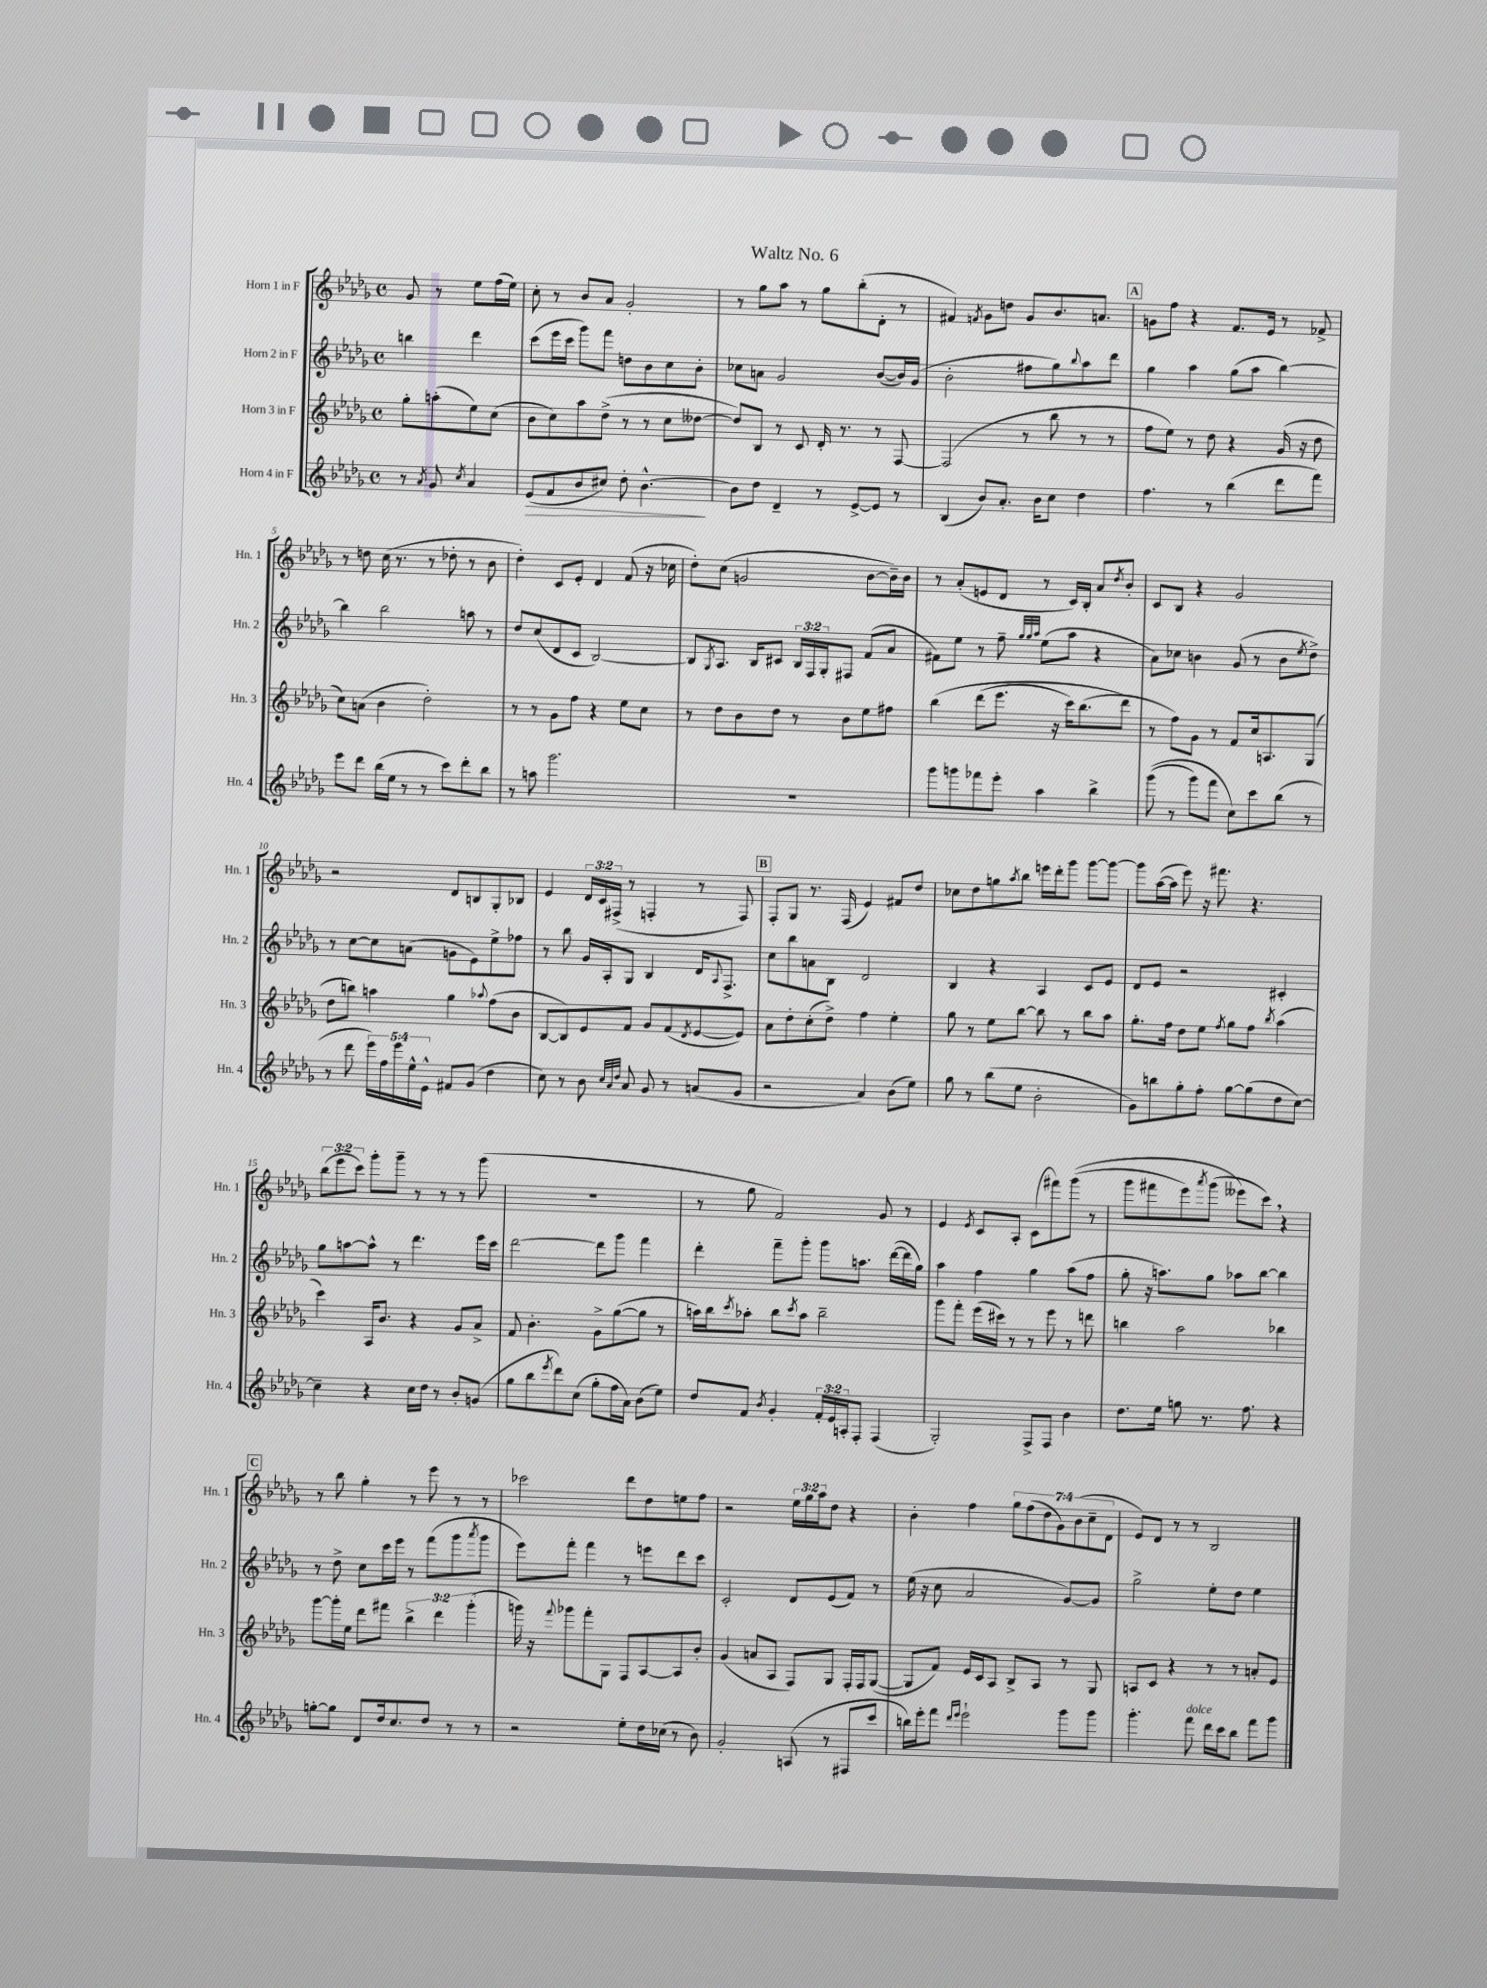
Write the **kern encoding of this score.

**kern	**dynam	**kern	**kern	**kern
*part4	*part4	*part3	*part2	*part1
*staff4	*staff4	*staff3	*staff2	*staff1
*I"Horn 4 in F	*	*I"Horn 3 in F	*I"Horn 2 in F	*I"Horn 1 in F
*I'Hn. 4	*	*I'Hn. 3	*I'Hn. 2	*I'Hn. 1
*clefG2	*	*clefG2	*clefG2	*clefG2
*k[b-e-a-d-g-]	*	*k[b-e-a-d-g-]	*k[b-e-a-d-g-]	*k[b-e-a-d-g-]
*M4/4	*	*M4/4	*M4/4	*M4/4
*met(c)	*	*met(c)	*met(c)	*met(c)
=	=	=	=	=
8r	.	8gg-'\L	4bbn\	8g-/
8qa-/	.	.	.	.
8g-/	.	(8aan'\	.	8r
8qcc/	.	.	.	.
4a-/	.	8ee-\)	4ddd-\	8ee-\L
.	.	(8cc\J	.	(16ff\L
.	.	.	.	16ee-\JJ)
=1	=1	=1	=1	=1
!	!LO:HP:b	!	!	!
(8e-/L	>	8b-\L	(8ccc\L	8cc'\
8f/	.	8cc\)	16eee-\L	8r
.	.	.	16ccc\JJ	.
8b-/	.	8aa-\	8ggg-\L)	8b-/L
8cc#X/J)	.	(8dd-^\J	8fff\J	8a-/J
8dd-'\	.	8r	8ddn\L	2g-'/
[4.b-^^\	.	8r	8b-\	.
.	.	8cc\L	8cc\	.
.	.	[8dd--X\J	8b-'\J	.
.	]	.	.	.
=2	=2	=2	=2	=2
8b-\L]	.	8dd--/L])	8cc-X\L	8r
8dd-\J	.	8B-/J	8an\J	8gg-\L
4d-~/	.	8r	2g-/	8aa-\J
.	.	8c/	.	8r
8r	.	16d-'/	.	8gg-\L
.	.	8.r	.	.
[8e-^/L	.	.	.	(8bb-'\
8e-/J]	.	8r	([8b-/L	8d-'\J
8r	.	[8F/	16b-/L])	8r
.	.	.	(16g-/JJ	.
=3	=3	=3	=3	=3
(4B-/	.	(2F/]	2b-'\	4f#X/)
.	.	.	.	8qfn/
8b-/L)	.	.	.	8g-\L
8.a-'/J	.	.	.	8ddn\J
.	.	8r	8ff#X\L	8g-/L
16b-\KL	.	.	.	.
8cc\J	.	8bb-\	8gg-\)	8.b-/
.	.	.	8qqbb-/	.
4dd-\	.	8r	8aa-\	.
.	.	.	.	8.an/J
.	.	8r	8ddd-\J	.
!!LO:REH:place=s1:t=A
=4	=4	=4	=4	=4
4.ff\	.	8ff\L	4gg-\	8gn\L
.	.	8ee-\J)	.	8ff\J
.	.	8r	4aa-\	4r
8r	.	8dd-\	.	.
(4bb-\	.	4r	(8gg-\L	8.f/L
.	.	.	8aa-\J	.
.	.	.	.	16e-/Jk
8ddd-\L	.	(16g-/	[4bb-\)	8r
.	.	16r	.	.
8fff\J)	.	8dd-\	.	8f-X^/
!!LO:LB:g=z
=5	=5	=5	=5	=5
8eee-\L	.	8cc\L)	4bb-\]	8r
8ddd-\J	.	(8an\J	.	8ddn\
(16bb-\LL	.	4b-\	2bb-\	(16cc\
16ee-\JJ	.	.	.	8.r
8r	.	.	.	.
8r	.	2dd-'\)	.	8r
8ccc\L)	.	.	.	8dd-X'\
8ddd-'\	.	.	8aan\	8r
8bb-\J	.	.	8r	8b-\
=6	=6	=6	=6	=6
8r	.	8r	8dd-/L	4dd-'\)
8aan\	.	8r	(8cc/	.
2.ggg-\	.	8g-\L	8d-/	8c/L
.	.	8ff\J	8c/J	8e-'/J
.	.	4r	[2B-/)	4d-/
.	.	8ee-\L	.	(8f/
.	.	8cc\J	.	16r
.	.	.	.	16cc-X\
=7	=7	=7	=7	=7
1r	.	8r	8B-/L]	8dd-'\L)
.	.	.	8qG-/	.
.	.	8dd-\L	8.A-/J	(8cc\J
.	.	8b-\	.	2gn/
.	.	.	16B-/KL	.
.	.	8dd-\J	8c#X/J	.
.	.	8r	24B-/LL	.
.	.	.	24F/	.
.	.	.	24G-'/J	.
.	.	8b-\L	8F#X/J	.
.	.	8ee-\	(8f/L	[8b-\L
.	.	8ff#X\J	8a-/J	16b-~\L])
.	.	.	.	16b-\JJ
=8	=8	=8	=8	=8
8ggg-\L	.	(4bb-\	8f#X\L)	8r
8gggn\	.	.	8ee-\J	(8a-'/L
8fff-X\	.	(8ddd-\L	8r	8en/
8eee-'\J	.	8.eee-\J	8ff~\	8d-/J
.	.	.	32qqgg-/LLL	.
.	.	.	32qqgg-/	.
.	.	.	32qqaa-/JJJ	.
4aa-\	.	.	(8ee-\L	8r
.	.	16r	.	.
.	.	16ccc\KL)	8aa-\J	16c/LL)
.	.	(8.bb-\	.	16B-'/JJ
4bb-^\	.	.	4r	8a-/L
.	.	.	.	8qdd-/
.	.	8ddd-\J)	.	8b-'/J
=9	=9	=9	=9	=9
((8ggg-\	.	8r	8a-\L)	8c/L
8r	.	8ff\L)	8cc-X\J	8B-/J
8ggg-\L)	.	8g-\J	4bn\	4r
8fff\J	.	8r	.	.
8cc\L)	.	8f/L	(8g-/	2g-/
8ccc\	.	16cc/k	8r	.
.	.	8.An/	.	.
(8bb-\J	.	.	8b\L	.
.	.	.	8qee-/	.
8r	.	(8G-/J	8dd-^\J)	.
!!LO:LB:g=z
=10	=10	=10	=10	=10
8r	.	8dd-\L	8r	2r
8ddd-\	.	8bbn\J)	[8cc\L	.
20eee-\LL)	.	4aan\	8cc\]	.
20ff\	.	.	.	.
20eee-\	.	.	.	.
.	.	.	(8an\J	.
20ee-^^\	.	.	.	.
20e-^^\JJ	.	.	.	.
8f#X/L	.	4gg-\	8gn\L	8d-/L
(8g-/J	.	.	8e-\)	8Bn/
.	.	8qqaa-X/	.	.
4dd-\	.	(8ff\L	8ee-^\	8G-'/
.	.	8b-\J	8ff-X\J	8B-X/J
=11	=11	=11	=11	=11
8cc\)	.	[8B-/L	8r	4e-/
8r	.	8B-/])	8bb-\	.
8b-\	.	8e-/	16g-/LL	24d-/LL
.	.	.	.	24c/
.	.	.	16A-'/J	.
.	.	.	.	(24F#X^/JJ
32qqcc/LLL	.	.	.	.
32qqa-/	.	.	.	.
32qqdd-/JJJ	.	.	.	.
8a-/	.	8f/J	8G-/J	8r
8g-/	.	8g-/L	4B-/	4Fn'/
8r	.	(8f/	.	.
.	.	8qd-/	.	.
(8an/L	.	[8e-/	16d-/KL	8r
.	.	.	8qqA-/	.
.	.	.	8.F^/J	.
8g-/J	.	8e-/J])	.	8F/)
!!LO:REH:place=s1:t=B
=12	=12	=12	=12	=12
2r	.	8a-\L	8cc\L	8F'/L
.	.	8dd-'\	8bb-\	8G-/J
.	.	(8cc'\	8an\	8.r
.	.	8dd-^\J)	8B-\J	.
.	.	.	.	(16F/
4a-/)	.	4ff\	2d-/	4e-/)
(8b-\L	.	4ee-'\	.	8f#X/L
8ee-\J)	.	.	.	8dd-/J
=13	=13	=13	=13	=13
8gg-\	.	8gg-\	4B-/	8cc-X\L
8r	.	8r	.	8dd-\
(8bb-\L	.	8ee-\L	4r	8ggn\
.	.	.	.	8qaa-/
8ee-\J	.	[8bb-\J	.	8bb-\J
2b-'\	.	8bb-\]	4A-/	16eeen\LL
.	.	.	.	16ddd-'\J
.	.	8r	.	8ggg-\J
.	.	8bb-\L	8c/L	[8ggg-\L
.	.	8aa-\J	8e-/J	8ggg-\J_
=14	=14	=14	=14	=14
8g-\L)	.	8.gg-'\L	8d-/L	8ggg-\L]
8bbn\	.	.	8e-/J	([16aa-\L
.	.	16ff\Jk	.	16aa-\JJ]
8gg-'\	.	8dd-\L	2r	8eee-\)
8ff'\J	.	8ee-\J	.	16r
.	.	.	.	8.fff#X\
.	.	8qff/	.	.
[8gg-\L	.	8gg-\L	.	.
(8gg-\]	.	8ff\J	.	4.r
.	.	8qbb-/	.	.
8dd-\	.	(4aa-\	4c#X'/	.
[8cc\J)	.	.	.	.
!!LO:LB:g=z
=15	=15	=15	=15	=15
4cc~\]	.	4ccc\)	8gg-\L	(12bb-\L
.	.	.	.	12eee-\
.	.	.	[8aan\	.
.	.	.	.	12ccc\J)
4r	.	16A-/KL	8aa^^\J]	8ggg-'\L
.	.	8.b-/J	.	.
.	.	.	8r	8ggg-~\J
16cc\LL	.	4r	4.ddd-\	8r
16dd-\JJ	.	.	.	.
8r	.	.	.	8r
8b-'/L	.	8g-/L	.	8r
(8gn/J	.	8a-^/J	16eee-\LL	(8ggg-\
.	.	.	16ccc\JJ	.
=16	=16	=16	=16	=16
8gg-\L	.	8f/	[2ddd-\	1r
8bb-\	.	4.b-'\	.	.
8qeee-/	.	.	.	.
8ddd-\)	.	.	.	.
(8cc\J	.	.	.	.
8gg-'\L	.	8g-^\L	8ddd-\L]	.
16ff\L	.	([8gg-\	8ggg-\J	.
16a-\JJ)	.	.	.	.
(8b-\L	.	8gg-\J]	4fff\	.
8ee-\J)	.	8r	.	.
=17	=17	=17	=17	=17
8dd-/L	.	16aan\LL)	4ddd-'\	8r
.	.	16bb-\J	.	.
.	.	8qccc/	.	.
8f/J	.	8aa-X'\J	.	8gg-\
8qb-/	.	.	.	.
4g-'/	.	8bb-\L	8fff~\L	2f/)
.	.	8qccc/	.	.
.	.	8aa-\J	8ggg-'\J	.
24f'/LL	.	2bb-~\	8ggg-\L	.
24e-/	.	.	.	.
24An'/J	.	.	.	.
8F'/J	.	.	8.aan\J	.
(4F/	.	.	.	8g-/
.	.	.	([16ddd-\LL	.
.	.	.	16ddd-\]	8r
.	.	.	16gg-\JJ)	.
=18	=18	=18	=18	=18
2G-'/)	.	8ggg-\L	4aa-\	4e-/
.	.	8fff'\J	.	.
.	.	.	.	8qe-/
.	.	(16eee-\LL	4ff\	8c/L
.	.	16ccc#X\JJ)	.	.
.	.	8r	.	8A-'/J
8F^/L	.	8r	4gg-\	(8c\L
8F/J	.	8eee-\	.	8fff#X\)
4b-\	.	8r	(8aa-\L	((8ggg-\J
.	.	8dddn\	8ff\J	8r
=19	=19	=19	=19	=19
8.dd-\L	.	4bbn\	8gg-'\	8ggg-\L
.	.	.	16r	8fff#X\
16ee-\Jk	.	.	8.aan\L)	.
8ggn\	.	2aa-\	.	8eee-\)
.	.	.	.	8qaaa-/
8.r	.	.	8gg-\J	(8ggg-\J
.	.	.	8aa-X\L	8eee--X\L)
8.ff\	.	.	.	.
.	.	.	[8bb-\J	8ccc,\J)
4r	.	4bb-X\	4bb-\]	4r
!!LO:LB:g=z
!!LO:REH:place=s1:t=C
=20	=20	=20	=20	=20
[8ggn'\L	.	[8ggg-\L	8r	8r
8gg\J]	.	16ggg-'\L]	8dd-^\	8bb-\
.	.	16ee-\JJ	.	.
8d-/L	.	8ddd-\L	8cc\L	4gg-'\
16dd-/k	.	8fff#X\J	16ccc\L	.
8.cc/	.	.	16eee-\JJ	.
.	.	6bb-^\	8r	8r
8dd-/J	.	.	(8fff\L	8eee-\
.	.	6ddd-\	.	.
8r	.	.	8ggg-\	8r
.	.	(6ggg-'\	.	.
.	.	.	8qaaa-/	.
8r	.	.	8ggg-\J	8r
=21	=21	=21	=21	=21
2r	.	16gggn\)	8eee-\L)	2ccc-X\
.	.	16r	.	.
.	.	8qqfff/	.	.
.	.	8ggg-X\L	8fff'\J	.
.	.	8fff'\	4fff\	.
.	.	8G-\J	.	.
8ee-'\L	.	8F/L	8r	8ddd-\L
16dd-\L	.	[8A-/	8eeen\L	8dd-\
(16cc-X\JJ	.	.	.	.
8r	.	8A-/]	8ddd-\	8een\
8b-\)	.	8b-'/J	8ccc\J	8ff\J
=22	=22	=22	=22	=22
2g-'/	.	(4g-/	2c'/	2r
.	.	8an/L	.	.
.	.	8A-/J	.	.
(8An/	.	8F/L)	8d-/L	24ee-\LL
.	.	.	.	24gg-\
.	.	.	.	24aa-\J
8r	.	8G-/J	(8e-/	8dd-\J
8F#X/L	.	16F'/LL	8f/J)	4r
.	.	16F/J	.	.
8ccc/J	.	([8G-/J	8r	.
=23	=23	=23	=23	=23
16bbn\LL)	.	8G-/L]	(16ee-\	4b-'\
16eee-'\J	.	.	16r	.
8fff\J	.	8f/J)	8cc\	.
16qqddd-/LL	.	.	.	.
16qqeee-/JJ	.	.	.	.
2eee-`\	.	16e-/LL	2a-/	4ff\
.	.	16c/J	.	.
.	.	8A-/J	.	.
.	.	8B-^/L	.	14gg-\L
.	.	.	.	(14ff\
.	.	8A-/J	.	.
.	.	.	.	14dd-\
.	.	.	.	14g-\)
8ggg-\L	.	8r	[8g-/L)	.
.	.	.	.	(14b-\
.	.	.	.	14cc~\
8ggg-\J	.	8G-/	8g-/J]	.
.	.	.	.	14d-\J
=24	=24	=24	=24	=24
4.ggg-'\	.	8An/L	2gg-^\	8e-/L)
.	.	8c/J	.	8d-/J
.	.	4r	.	8r
!LO:TX:a:i:t=dolce	!	!	!	!
8fff\	.	.	.	8r
16ddd-\LL	.	8r	8ee-'\L	2B-/
16ccc\J	.	.	.	.
8bb-\J	.	8r	8dd-\J	.
8fff\L	.	8an'/L	4ee-\	.
8ggg-\J	.	8e-/J	.	.
==	==	==	==	==
*-	*-	*-	*-	*-
